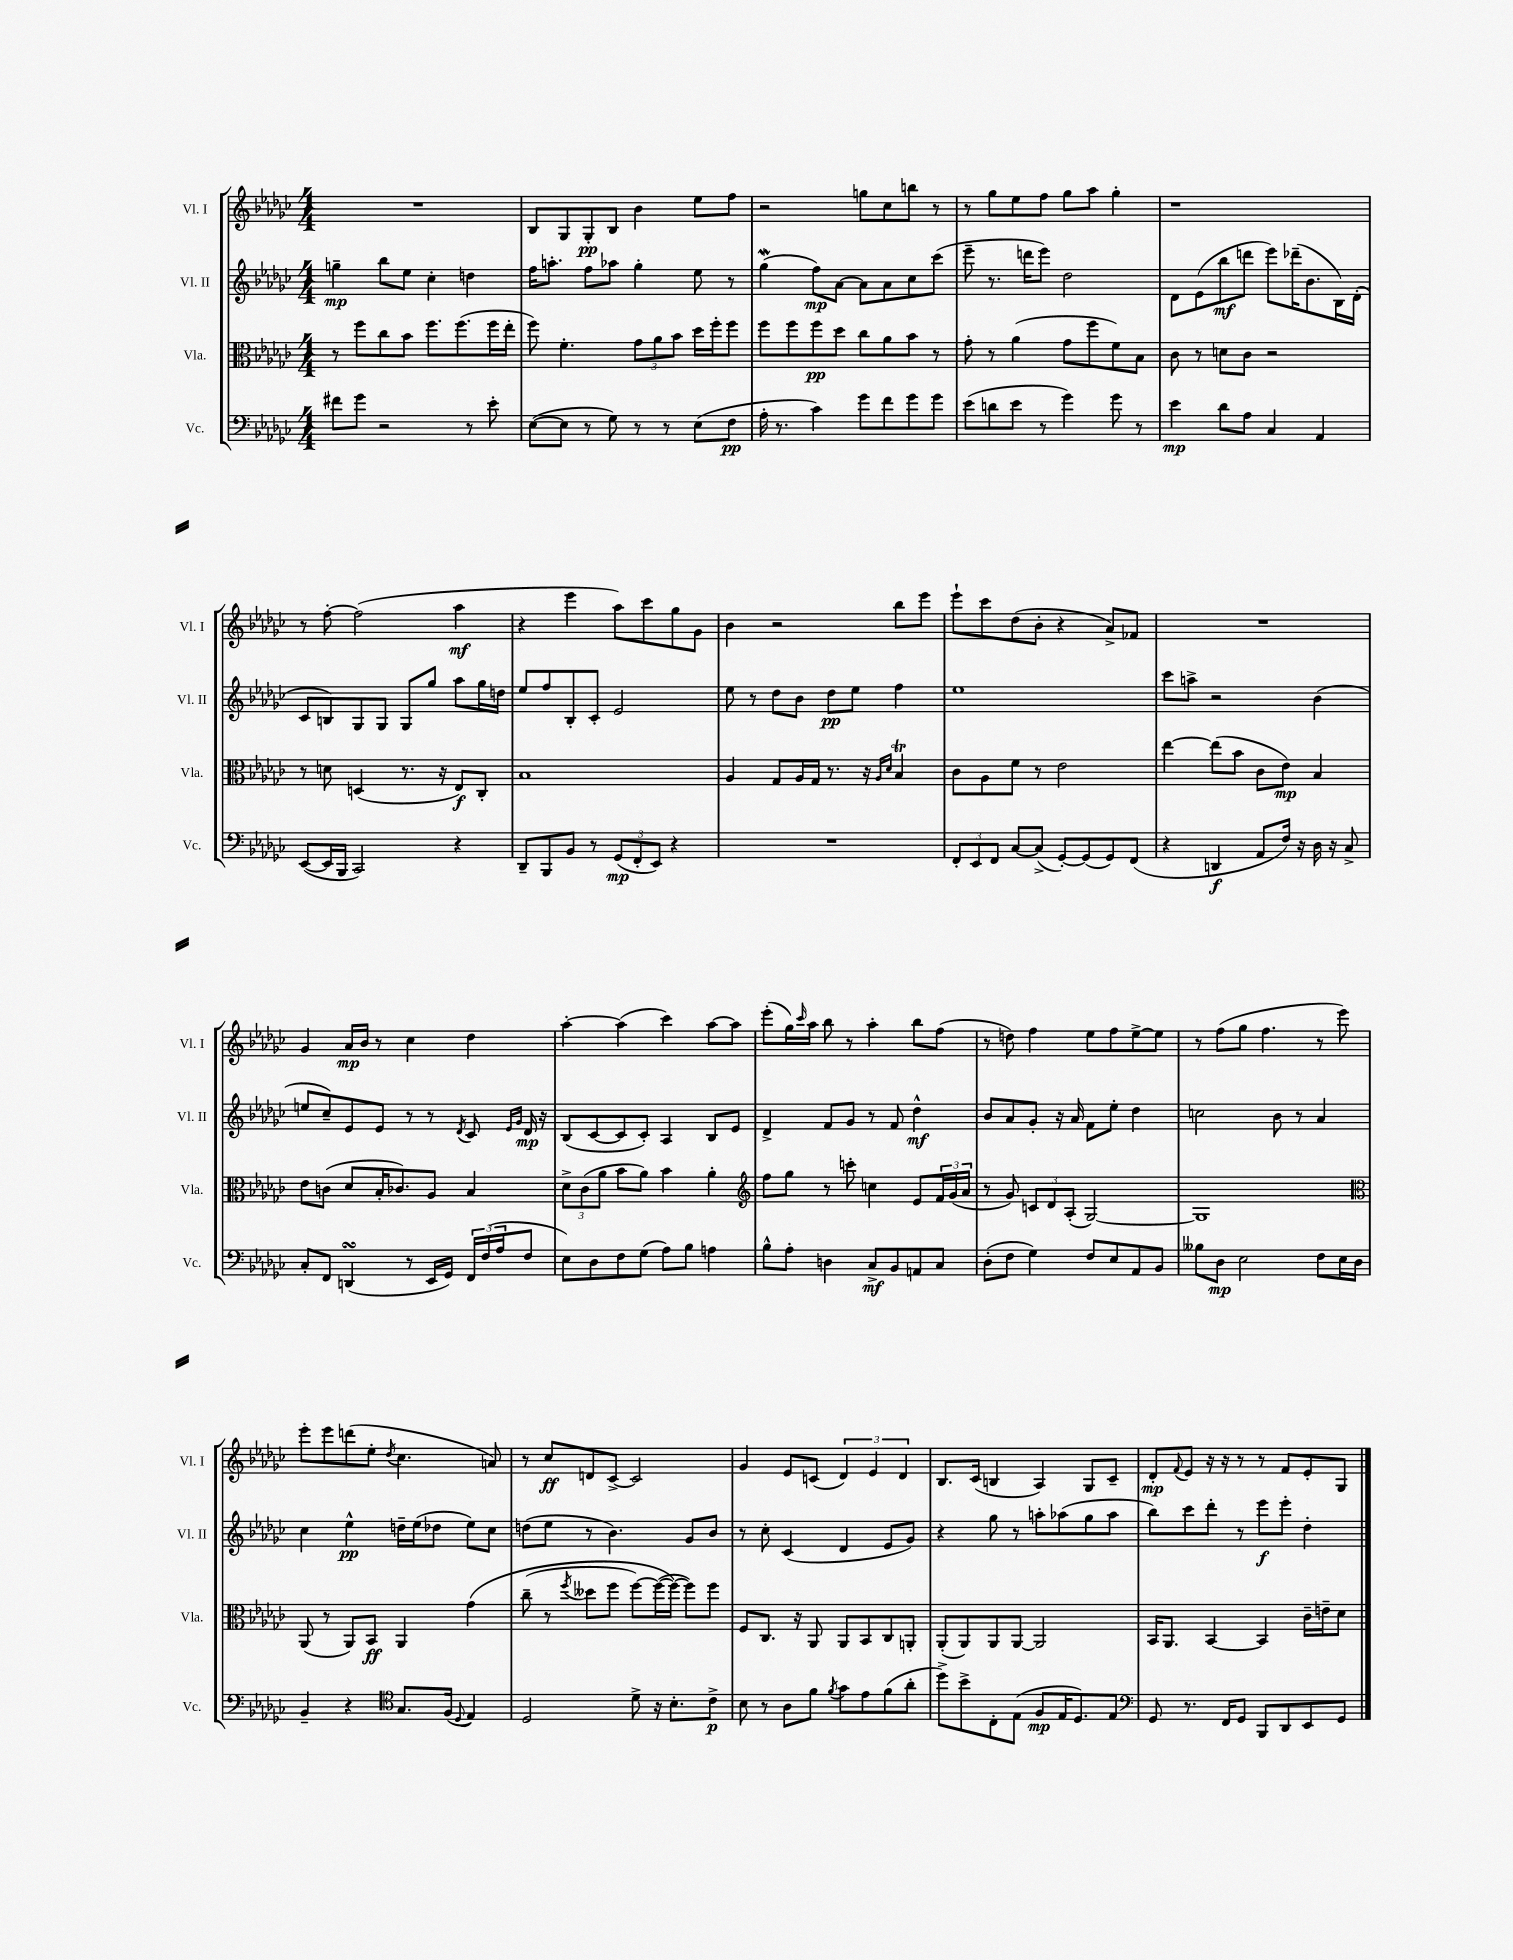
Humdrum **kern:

**kern	**kern	**kern	**kern
*staff4	*staff3	*staff2	*staff1
*clefF4	*clefC3	*clefG2	*clefG2
*k[b-e-a-d-g-c-]	*k[b-e-a-d-g-c-]	*k[b-e-a-d-g-c-]	*k[b-e-a-d-g-c-]
*M4/4	*M4/4	*M4/4	*M4/4
8f#	8r	4gg~	1r
8g-	8ff	.	.
2r	8cc-	8bb-	.
.	8b-	8ee-	.
.	8.ff	4cc-'	.
.	(8.ff	.	.
8r	.	4dd	.
8e-'	16ff	.	.
.	16ee-'	.	.
=	=	=	=
([8E-	8ff)	16ff	8B-
.	.	8.aa'	.
8E-]	4.f'	.	8G-
8r	.	8ff	8G-'
8G-)	.	8aa-	8B-
8r	12g-	4gg-'	4b-
.	12a-	.	.
8r	.	.	.
.	12b-	.	.
(8E-	16dd-	8ee-	8ee-
.	16ff'	.	.
8F	8ff	8r	8ff
=	=	=	=
16A-'	8ff	(4gg-	2r
8.r	.	.	.
.	8ff	.	.
4c-)	8ff	8ff)	.
.	8dd-	[8a-	.
8g-	8cc-	8a-]	8gg
8f	8a-	8a-	8cc-
8g-	8b-	8cc-	8bb
8g-	8r	(8ccc-	8r
=	=	=	=
(8e-	8g-'	8eee-~	8r
8d	8r	8.r	8gg-
8e-	(4a-	.	8ee-
.	.	16ddd	.
8r	.	8eee-)	8ff
4g-)	8g-	2dd-	8gg-
.	8ff	.	8aa-
8g-	8f)	.	4gg-'
8r	8B-	.	.
=	=	=	=
4e-	8c-	8d-	1r
.	8r	(8e-	.
8d-	8d	8bb-	.
8A-	8c-	8ddd	.
4C-	2r	8eee-)	.
.	.	(16ddd-~	.
.	.	8.b-	.
4AA-	.	.	.
.	.	16B-)	.
.	.	(16d-'	.
=	=	=	=
([8EE-	8r	8c-	8r
16EE-]	8d	8B)	[8ff'
16BBB-	.	.	.
2CC-)	(4D	8G-	(2ff]
.	.	8G-	.
.	8.r	8G-	.
.	.	8gg-	.
.	16r	.	.
4r	8E-)	8aa-	4aa-
.	8C-'	16gg-	.
.	.	16dd	.
=	=	=	=
8DD-~	1B-	8ee-	4r
8BBB-	.	8ff	.
8BB-	.	8B-'	4eee-
8r	.	8c-'	.
(12GG-	.	2e-	8aa-)
12FF'	.	.	.
.	.	.	8ccc-
12EE-)	.	.	.
4r	.	.	8gg-
.	.	.	8g-
=	=	=	=
1r	4A-	8ee-	4b-
.	.	8r	.
.	8G-	8dd-	2r
.	16A-	8b-	.
.	16G-	.	.
.	8.r	8dd-	.
.	.	8ee-	.
.	16r	.	.
.	16qqA-	.	.
.	16qqd-	.	.
.	4B-	4ff	8bb-
.	.	.	8eee-
=	=	=	=
12FF'	8c-	1ee-	8eee-`
12EE-	.	.	.
.	8A-	.	8ccc-
12FF	.	.	.
[8C-	8f	.	(8dd-
(8C-^]	8r	.	8b-'
[8GG-')	2e-	.	4r
(8GG-]	.	.	.
8GG-)	.	.	8a-^)
(8FF	.	.	8f-
=	=	=	=
4r	[4ee-	8ccc-	1r
.	.	8aa^	.
4DD	(8ee-]	2r	.
.	8b-	.	.
8AA-	8c-	.	.
16F)	8e-)	.	.
16r	.	.	.
16D-	4B-	(4b-	.
16r	.	.	.
8C-^	.	.	.
=	=	=	=
8C-'	8e-	8ee	4g-
8FF	(8c	8cc-~)	.
(4DD	8d-	8e-	16a-
.	.	.	16b-
.	16B-'	8e-	8r
.	8.c-)	.	.
8r	.	8r	4cc-
16EE-	8A-	8r	.
16GG-)	.	.	.
.	.	8qd-	.
24FF	4B-	8c-	4dd-
(24F	.	.	.
24A-	.	.	.
.	.	16qqe-	.
.	.	16qqg-	.
8F	.	16d-	.
.	.	16r	.
=	=	=	=
8E-)	12d-^	(8B-	[4aa-'
.	(12c-	.	.
8D-	.	[8c-	.
.	12a-	.	.
8F	8b-	8c-]	(4aa-]
(8G-	8a-)	8c-')	.
8A-)	4b-	4A-	4ccc-)
8B-	.	.	.
4A	4a-'	8B-	[8aa-
.	.	8e-	8aa-]
=	=	=	=
*	*clefG2	*	*
8B-^^	8ff	4d-^	(8eee-'
8A-'	8gg-	.	16gg-)
.	.	.	16qqccc-
.	.	.	16aa-
4D	8r	8f	8bb-
.	8ccc'	8g-	8r
8C-^	4cc	8r	4aa-'
8BB-	.	8f	.
8AA	8e-	4dd-^^	8bb-
8C-	24f	.	(8ff
.	(24g-	.	.
.	24a-	.	.
=	=	=	=
(8D-'	8r	8b-	8r
8F	8g-)	8a-	8dd)
4G-)	12c	8g-'	4ff
.	12d-	.	.
.	.	16r	.
.	(12A-'	.	.
.	.	16a-	.
8F	[2G-)	8f	8ee-
8E-	.	8ee-'	8ff
8AA-	.	4dd-	[8ee-^
8BB-	.	.	8ee-]
=	=	=	=
8B--	1G-]	2cc	8r
8D-	.	.	(8ff
2E-	.	.	8gg-
.	.	.	4.ff
.	.	8b-	.
.	.	8r	.
8F	.	4a-	8r
16E-	.	.	8eee-)
16D-	.	.	.
=	=	=	=
*	*clefC3	*	*
4BB-~	(8AA-	4cc-	8eee-'
.	8r	.	8eee-
4r	8AA-)	4ee-^^	(8ddd
.	8BB-	.	8ee-'
*clefC4	*	*	*
.	.	.	8qdd-
8.G-	4AA-	16dd~	4.cc-
.	.	(16ee-	.
.	.	8dd-	.
(16F	.	.	.
8qqD-	.	.	.
4E-)	&(4g-	8ee-)	.
.	.	8cc-	8a)
=	=	=	=
2D-	(8cc-~	(8dd	8r
.	8r	8ee-	8cc-
.	8qff	.	.
.	8dd--	8r	8d
.	8ff	4.b-)	[8c-^
8d-^	[8ff)	.	2c-]
16r	(16ff_	.	.
8.B-'	16ff_&)	.	.
.	8ff])	8g-	.
8c-^	8ff	8b-	.
=	=	=	=
8B-	8F	8r	4g-
8r	8.C-	8cc-'	.
8A-	.	(4c-	8e-
.	16r	.	.
8f	8AA-	.	(8c
8qf	.	.	.
8g-	8AA-	4d-	6d-)
8e-	8BB-	.	.
.	.	.	6e-
(8f	8C-	8e-	.
.	.	.	6d-
8a-'	8AA'	8g-)	.
=	=	=	=
8dd-^)	(8AA-'	4r	8.B-
8b-^	8AA-)	.	.
.	.	.	(16c-
8C-'	8AA-	8gg-	4B
(8E-	[8AA-	8r	.
8F	2AA-]	8aa'	4A-)
16E-	.	(8aa-	.
8.D-)	.	.	.
.	.	8gg-	8G-
8E-	.	8aa-	8c-~
=	=	=	=
*clefF4	*	*	*
8GG-	16BB-	8bb-)	8d-'
.	8.AA-	.	.
.	.	.	8qqf
8.r	.	8ccc-	8e-
.	[4BB-	8ddd-'	16r
16FF	.	.	16r
8GG-	.	8r	8r
8BBB-	4BB-]	8eee-	8r
8DD-	.	8eee-'	8f
8EE-	16c-~	4dd-'	8e-'
.	16e~	.	.
8GG-	8d-	.	8G-
==	==	==	==
*-	*-	*-	*-
